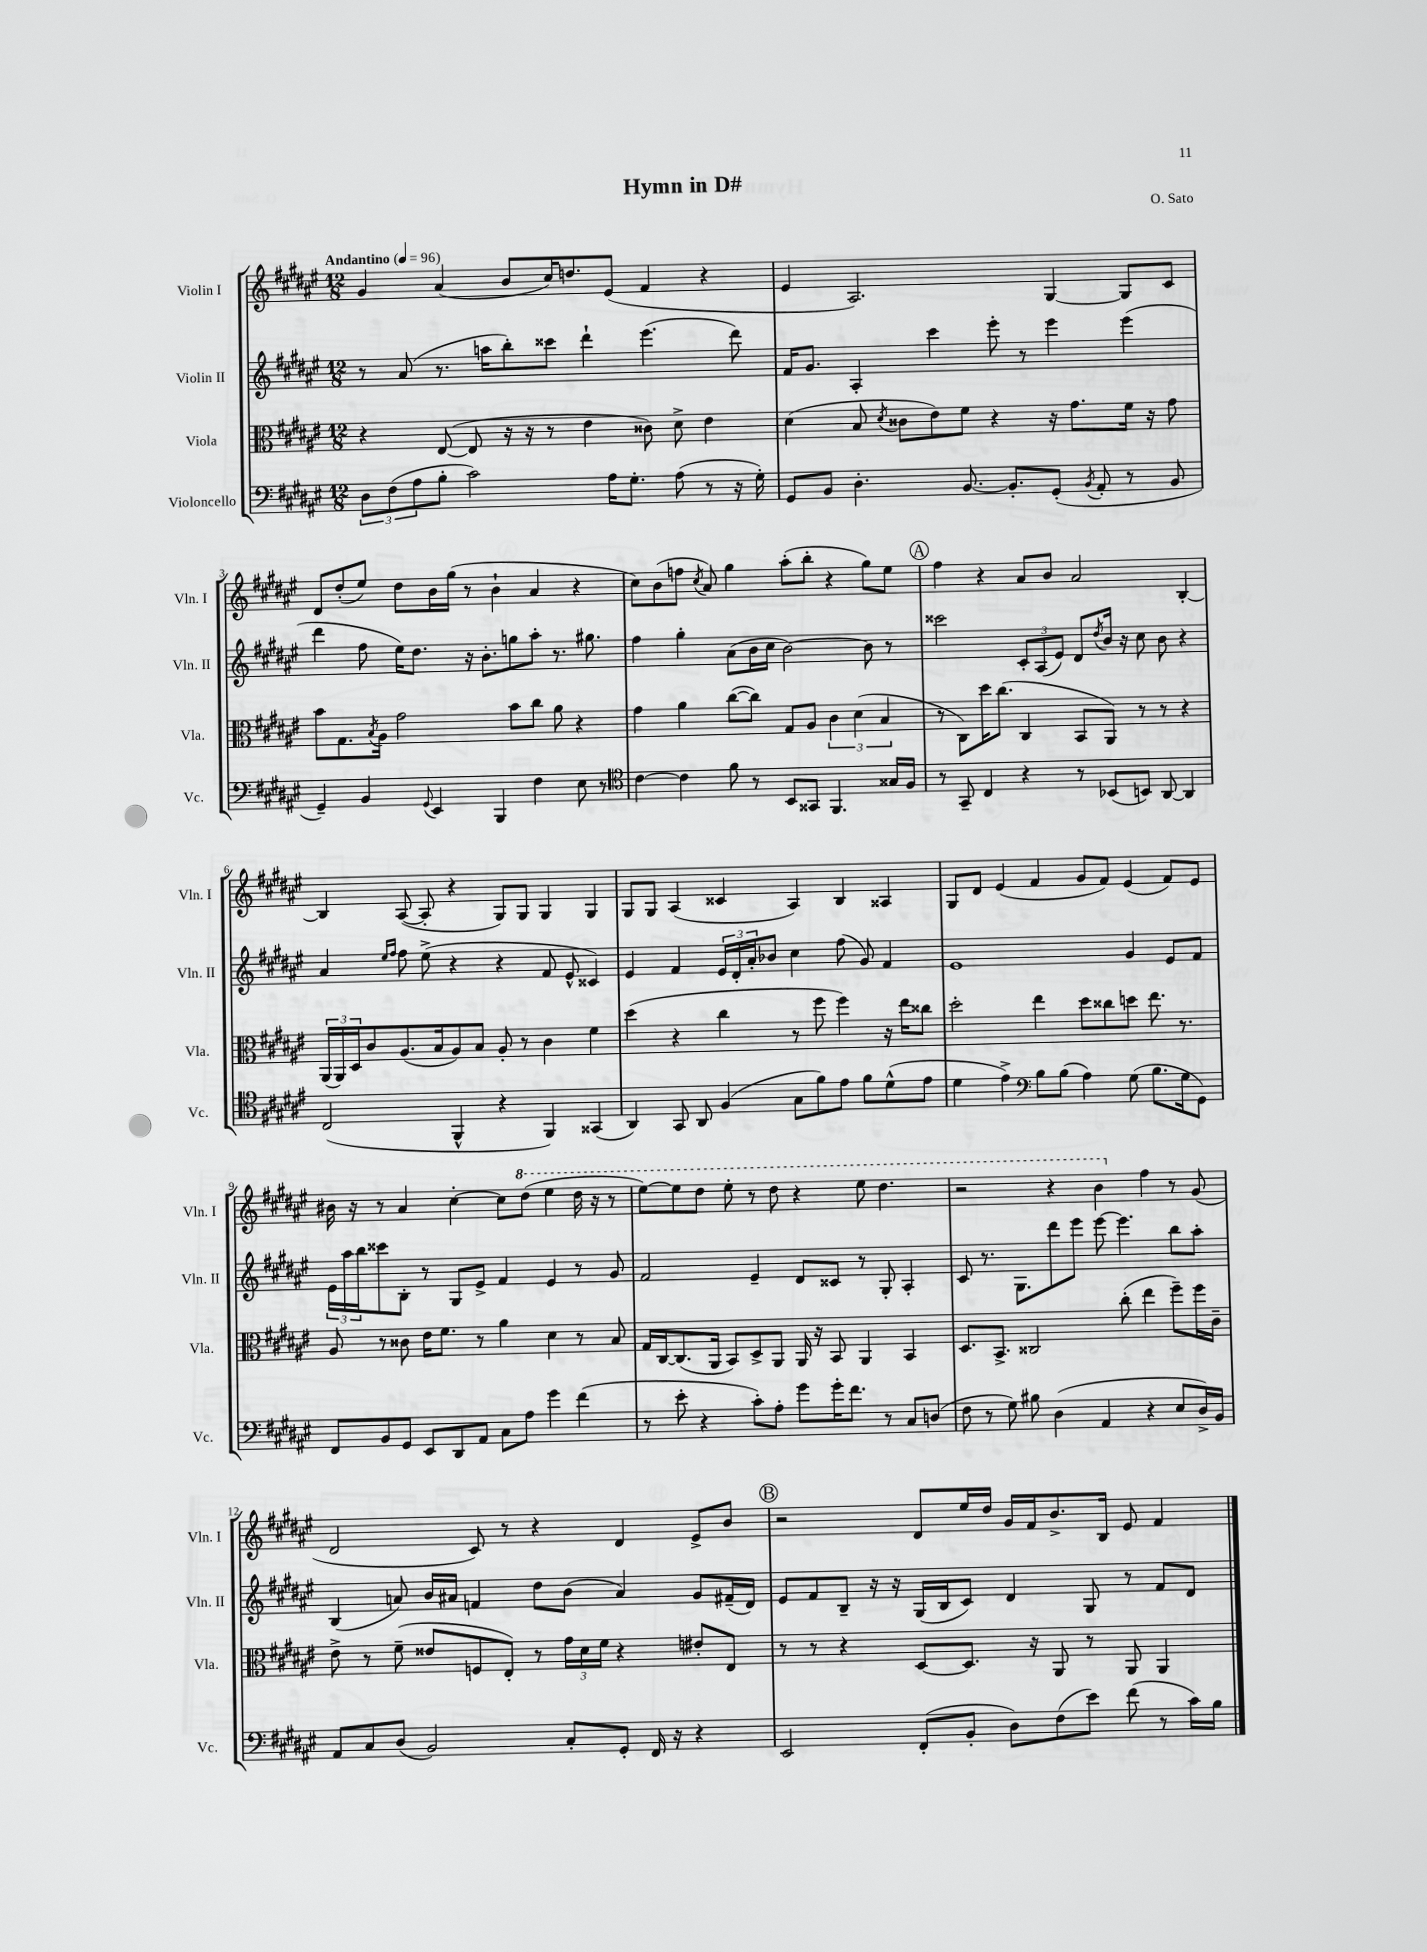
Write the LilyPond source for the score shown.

\header { title = "Hymn in D#" composer = "O. Sato" }
<<
\new StaffGroup <<
\new Staff = "s0" \with { instrumentName = "Violin I" shortInstrumentName = "Vln. I" } {
    \clef treble \key fis \major \numericTimeSignature \time 12/8 \tempo "Andantino" 4 = 96
    gis'4 ais'4( b'8 cis''16) d''8. eis'8( fis'4 r4 |
    eis'4 ais2.) gis4~ gis8 cis'8 |
    dis'8 dis''8-.( eis''8) dis''8 b'16 gis''16( r8 b'4-! ais'4 r4 |
    cis''8) b'8( f''8 \acciaccatura { cis''8 } ais'8) gis''4 ais''8-.( b''8-. r4 gis''8) eis''8 |
    \mark \markup { \circle "A" } fis''4 r4 ais'8 b'8 ais'2 b4~-. |
    b4 ais8~( ais8-. r4 gis8) gis8 gis4 gis4 |
    gis8 gis8 ais4( cisis'4 ais4) b4 aisis4 |
    gis8 dis'8 eis'4( fis'4 gis'8 fis'8) eis'4( fis'8) eis'8 |
    bis'16 r16 r8 ais'4 cis''4~-. cis''8 \ottava #1 dis'''8( eis'''4 dis'''16 r16 r8 |
    eis'''8~) eis'''8 dis'''8 eis'''8-. r8 dis'''8 r4 eis'''8 dis'''4. |
    r2 r4 b''4 \ottava #0 fis''4 r8 gis'8( |
    dis'2 cis'8) r8 r4 dis'4 eis'8-> b'8 |
    \mark \markup { \circle "B" } r2 dis'8 eis''16 dis''16 gis'16 fis'16 b'8.-> b16 eis'8 fis'4 \bar "|." |
}
\new Staff = "s1" \with { instrumentName = "Violin II" shortInstrumentName = "Vln. II" } {
    \clef treble \key fis \major \numericTimeSignature \time 12/8
    r8 ais'8( r8. a''16 b''8-.) cisis'''8 dis'''4-! eis'''4.( dis'''8) |
    fis'16 gis'8. ais4-. cis'''4 eis'''8-. r8 eis'''4 eis'''4( |
    dis'''4 fis''8 eis''16) dis''8. r16 b'8.-. g''8 ais''8-. r8. gis''8. |
    fis''4 gis''4-. ais'8( b'16 cis''16 b'2~) b'8 r8 |
    \mark \markup { \circle "A" } cisis'''2 \tuplet 3/2 { cis'8-. ais8( eis'8) } dis'8 \acciaccatura { dis''8 } b'16 r16 cis''8 b'8 r4 |
    ais'4 \grace { eis''16 fis''16 } fis''8 eis''8->( r4 r4 fis'8 eis'8-^ cisis'4) |
    eis'4 fis'4 \tuplet 3/2 { eis'16 dis'16-. ais'16-. } bes'8 cis''4 fis''8( gis'8) fis'4 |
    eis'1 gis'4 eis'8 fis'8 |
    \tuplet 3/2 { eis'16 ais''16 b''16 } cisis'''8 b8-. r8 gis8 eis'8-> fis'4 eis'4 r8 gis'8 |
    fis'2 eis'4-- dis'8 cisis'8 r8 gis8-. ais4-. |
    cis'8 r8. gis8. dis'''8 eis'''8 eis'''8~ eis'''4. b''8 ais''8-. |
    b4( a'8) b'16 ais'16 f'4 dis''8 b'8( ais'4) gis'8 fis'16--( dis'16) |
    \mark \markup { \circle "B" } eis'8 fis'8 b8-- r16 r16 gis16( b16 cis'8) dis'4 gis8 r8 fis'8 dis'8 \bar "|." |
}
\new Staff = "s2" \with { instrumentName = "Viola" shortInstrumentName = "Vla." } {
    \clef alto \key fis \major \numericTimeSignature \time 12/8
    r4 eis8~( eis8 r16 r16 r8 eis'4 cisis'8) dis'8-> eis'4 |
    dis'4( b8 \acciaccatura { dis'8 } cisis'8 eis'8) fis'8 r4 r16 gis'8. fis'16 r16 gis'8 |
    b'8 gis8. \acciaccatura { b8 } ais16 gis'2 b'8 cis''8 ais'8 r4 |
    gis'4 ais'4 cis''8~( cis''8) gis8 ais8 \tuplet 3/2 { cis'4 dis'4( b4 } |
    \mark \markup { \circle "A" } r8 cis8) dis''16 cis''8.( cis4 b,8 ais,8) r8 r8 r4 |
    \tuplet 3/2 { ais,16( ais,16) dis16 } cis'8 ais8.( b16 ais8) b8 ais8-. r8 cis'4 fis'4 |
    dis''4( r4 cis''4 r8 fis''8 fis''4) r16 eis''16 cisis''8 |
    dis''2-. eis''4 dis''8 cisis''8 d''8 eis''8. r8. |
    ais8 r8 cisis'8 eis'16 fis'8. r8 ais'4 dis'4 r8 b8 |
    gis16 cis16~ cis8.( ais,16 b,8) dis8-> ais,8 ais,16 r16 b,8 ais,4 b,4 |
    dis8. b,8.-> cisis2 cis''8-.( eis''4 fis''8--) fis''16 cis'16-- |
    eis'8-> r8 fis'8--( eisis'8 f8 eis8-.) r8 \tuplet 3/2 { gis'16 dis'16 fis'16 } r4 eis'8-. eis8 |
    \mark \markup { \circle "B" } r8 r8 r4 dis8~ dis8. r16 ais,8 r8 ais,8 ais,4 \bar "|." |
}
\new Staff = "s3" \with { instrumentName = "Violoncello" shortInstrumentName = "Vc." } {
    \clef bass \key fis \major \numericTimeSignature \time 12/8
    \tuplet 3/2 { dis8 fis8( ais8 } b8-. cis'2) ais16 gis8.-. ais8( r8 r16 gis16-.) |
    gis,8 b,8 dis4.-. b,8.~ b,8.-. gis,8-.( \acciaccatura { b,8 } ais,8-. r8 b,8 |
    gis,4--) b,4 \appoggiatura { gis,8 } eis,4 b,,4 fis4 eis8 r8 |
    \clef tenor cis'4~ cis'4 fis'8 r8 b,8 gisis,8 fis,4. gisis16 fis16 |
    \mark \markup { \circle "A" } r8 gis,8-- cis4 r4 r8 bes,8( b,8) ais,8~ ais,4 |
    cis2( fis,4-^ r4 fis,4) gisis,4( |
    ais,4) gis,8 ais,8 fis4( gis8 fis'8) eis'8 fis'8 dis'8-^( eis'8 |
    dis'4 eis'4->) \clef bass b8 b8( ais4) gis8( b8. gis16 gis,8) |
    fis,8 b,8 gis,8 eis,8 dis,8 ais,8 cis8 ais8 gis'4 fis'4( |
    r8 eis'8-. r4 cis'8-.) ais8-. gis'8 gis'16-. fis'8. r8 cis8 d8( |
    fis8 r8 gis8) bis8 dis4( ais,4 r4 eis8 dis16->) b,16 |
    ais,8 cis8 dis8( b,2) cis8-. gis,8-. fis,16 r16 r4 |
    \mark \markup { \circle "B" } eis,2 fis,8-.( b,8-. dis8) fis8( eis'8) fis'8( r8 cis'16) b16 \bar "|." |
}
>>
>>
